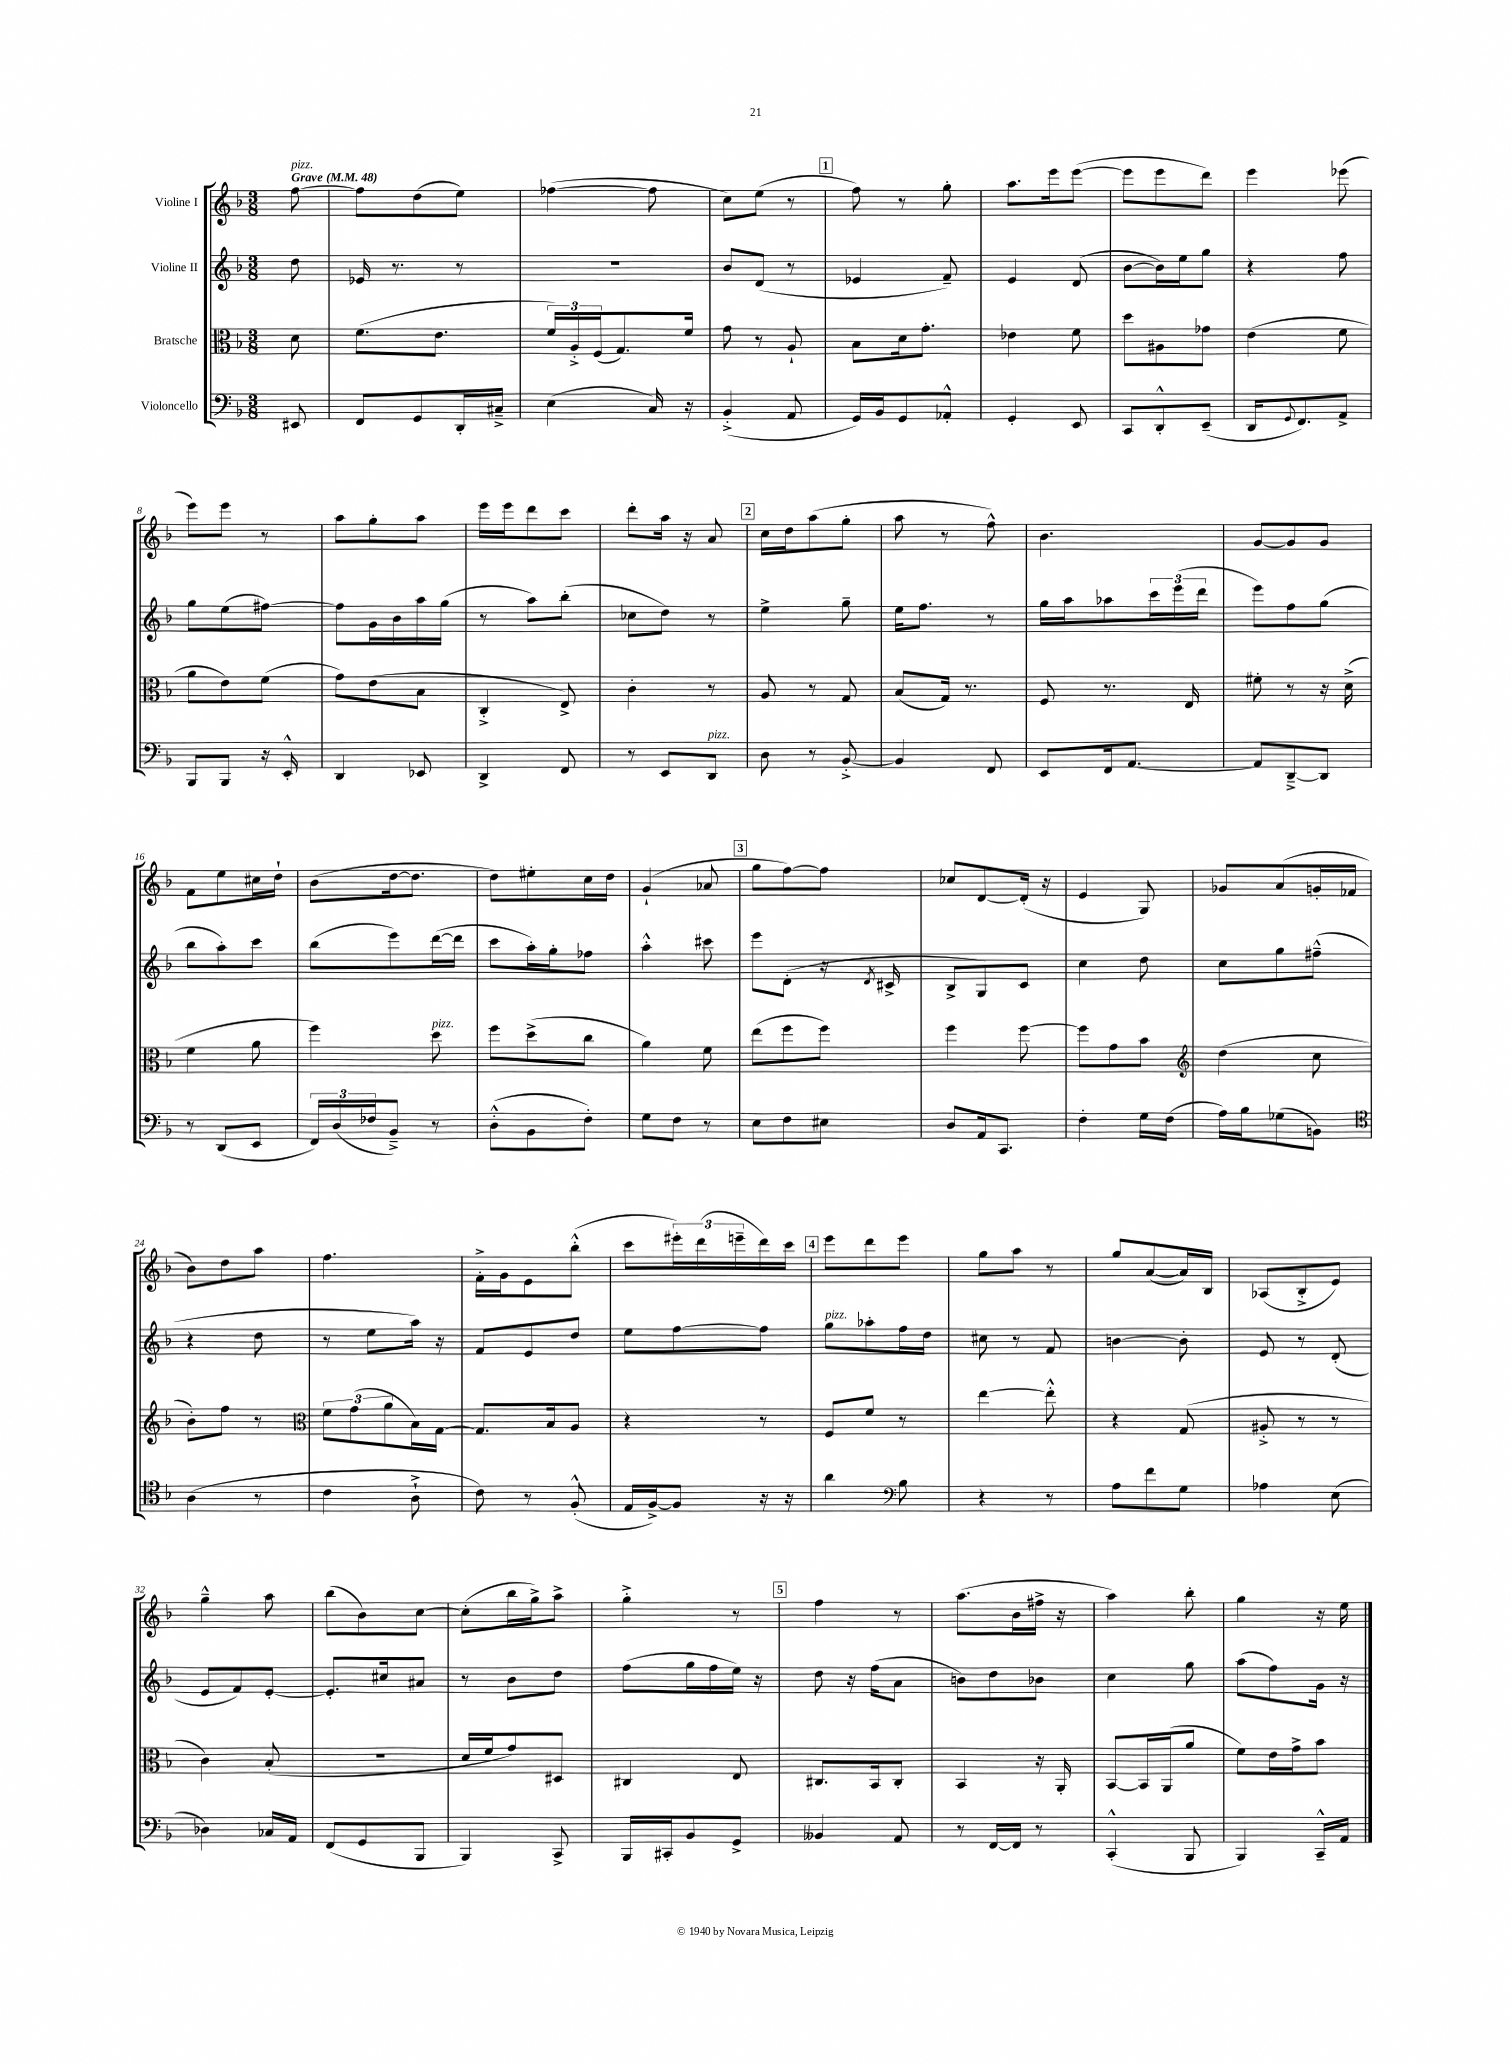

**kern	**kern	**kern	**kern
*staff4	*staff3	*staff2	*staff1
*clefF4	*clefC3	*clefG2	*clefG2
*k[b-]	*k[b-]	*k[b-]	*k[b-]
*M3/8	*M3/8	*M3/8	*M3/8
*MM48	*MM48	*MM48	*MM48
8EE#	8d	8dd	[8ff
=	=	=	=
8FF	(8.f	16e-	8ff]
.	.	8.r	.
8GG	.	.	(8dd
.	8.e	.	.
16DD'	.	8r	8ee)
16C#~^	.	.	.
=	=	=	=
(4E	24f)	4.r	([4ff-
.	24A'^	.	.
.	(24F	.	.
.	8.G)	.	.
16C)	.	.	8ff-]
16r	16f	.	.
=	=	=	=
(4BB-'^	8g	8b-	8cc)
.	8r	(8d	(8ee
8AA	8A`	8r	8r
=	=	=	=
16GG)	8B-	4e-	8ff)
16BB-	.	.	.
8GG	16d	.	8r
.	8.g'	.	.
8AA-'^^	.	8f~)	8gg'
=	=	=	=
4GG'	4e-	4e	8.aa
.	.	.	16eee
8EE	8f	(8d	([8eee
=	=	=	=
8CC	8dd	[8b-	8eee]
8DD'^^	8A#	16b-])	8eee
.	.	16ee	.
(8EE~	8g-	8gg	8ddd)
=	=	=	=
16DD	(4e	4r	4eee
8qqGG	.	.	.
8.FF)	.	.	.
8AA^	8f	8ff	(8eee-
=	=	=	=
8BBB-	8a	8gg	8eee)
8BBB-	8e)	(8ee	8eee
16r	(8f	[8ff#)	8r
16EE'^^	.	.	.
=	=	=	=
4DD	8g)	8ff#]	8aa
.	(8e	16g	8gg'
.	.	16b-	.
8EE-	8B-	16aa	8aa
.	.	(16gg	.
=	=	=	=
4DD^	4C'^	8r	16eee
.	.	.	16eee
.	.	8aa)	8ddd
8FF	8E^)	(8bb-'	8ccc
=	=	=	=
8r	4c'	8cc-	8ddd'
8EE	.	8dd)	16aa
.	.	.	16r
8DD	8r	8r	8a
=	=	=	=
8D	8A	4ee^	16cc
.	.	.	16dd
8r	8r	.	(8aa
[8BB-'^	8G	8gg~	8gg'
=	=	=	=
4BB-]	(8B-	16ee	8aa
.	.	8.ff	.
.	16G)	.	8r
.	8.r	.	.
8FF	.	8r	8ff^^)
=	=	=	=
8EE	8F	16gg	4.b-
.	.	16aa	.
16FF	8.r	8aa-	.
[8.AA	.	.	.
.	.	24ccc	.
.	.	(24eee	.
.	16E	.	.
.	.	24ddd	.
=	=	=	=
8AA]	8f#'	8eee)	[8g
[8DD~^	8r	8ff	8g]
8DD]	16r	(8gg	8g
.	(16d^	.	.
=	=	=	=
8r	4f	8bb-	8f
(8DD	.	8aa')	8ee
8EE	8a	8ccc	16cc#
.	.	.	16dd`
=	=	=	=
24FF)	4ff)	(8bb-	(8b-
(24D	.	.	.
24F-	.	.	.
8BB-~^)	.	8eee)	[16dd
.	.	.	8.dd]
8r	8dd	([16ddd	.
.	.	16ddd]	.
=	=	=	=
(8D'^^	8ff	8ccc	8dd)
8BB-	(8dd^	16aa')	8ee#'
.	.	16gg'	.
8F')	8cc	8ff-	16cc
.	.	.	16dd
=	=	=	=
8G	4a)	4aa'^^	(4g`
8F	.	.	.
8r	8f	8ccc#	8a-
=	=	=	=
8E	(8ee	8eee	8gg
8F	8ff	(8d'	[8ff)
8E#	8ff)	16r	8ff]
.	.	8qd	.
.	.	16c#^	.
=	=	=	=
8D	4ff	8B-^	8cc-
16AA	.	8G)	[8d
8.CC	.	.	.
.	[8ff	8c	(16d']
.	.	.	16r
=	=	=	=
4F'	8ff]	4cc	4e
.	8g	.	.
16G	8b-	8dd	8G)
(16F	.	.	.
=	=	=	=
*	*clefG2	*	*
16A)	(4dd	8cc	8g-
16B-	.	.	.
(8G-	.	8gg	(8a
8BB)	8cc	(8ff#~^^	16g'
.	.	.	16f-
=	=	=	=
*clefC4	*	*	*
(4A	8b-')	4r	8b-)
.	8ff	.	8dd
8r	8r	8dd	8aa
=	=	=	=
*	*clefC3	*	*
4c	12f	8r	4.ff
.	(12g	.	.
.	.	8ee	.
.	12a	.	.
8A`^	16B-)	16aa)	.
.	[16G	16r	.
=	=	=	=
8c)	8.G]	8f	16f'^
.	.	.	16g
8r	.	8e	8e
.	16B-	.	.
(8F'^^	8A	8dd	(8bb-'^^
=	=	=	=
16E	4r	8ee	8ccc
[16F^)	.	.	.
8F]	.	[8ff	24eee#')
.	.	.	(24ddd
.	.	.	24eee~
16r	8r	8ff]	16ddd)
16r	.	.	16ccc
=	=	=	=
4a	8F	8gg	8eee
.	8f	8aa-'	8ddd
*clefF4	*	*	*
8B-	8r	16ff	8eee
.	.	16dd	.
=	=	=	=
4r	[4ee	8cc#	8gg
.	.	8r	8aa
8r	8ee'^^]	8f	8r
=	=	=	=
8A	4r	[4b	8gg
8f	.	.	([8a
8G	(8G	8b']	16a])
.	.	.	16B-
=	=	=	=
4A-	8A#'^	8e	(8A-
.	8r	8r	8B-'^
(8E	8r	(8d'	8e)
=	=	=	=
4D-)	4c)	8e	4gg~^^
.	.	8f)	.
16C-	(8B-'	[8e'	8aa
16AA	.	.	.
=	=	=	=
(8FF	4.r	8.e']	(8bb-
8GG	.	.	8b-)
.	.	16cc#	.
8BBB-	.	8a#	[8cc
=	=	=	=
4BBB-)	16d	8r	(8cc']
.	16f	.	.
.	8g)	8b-	16bb-
.	.	.	16gg^)
8CC^	8D#	8dd	8aa^
=	=	=	=
16BBB-	4C#	(8ff	4gg'^
16CC#'	.	.	.
8BB-	.	16gg	.
.	.	16ff	.
8GG^	8E	16ee)	8r
.	.	16r	.
=	=	=	=
4BB--	8.C#	8dd	4ff
.	.	16r	.
.	16BB-	(16ff	.
8AA	8C#'	8a	8r
=	=	=	=
8r	4BB-	8b)	(8.aa
[16FF	.	8dd	.
16FF]	.	.	16b-
8r	16r	8b-	16ff#^
.	16AA'	.	16r
=	=	=	=
(4CC'^^	[8BB-	4cc	4aa)
.	16BB-]	.	.
.	(16AA	.	.
8BBB-	8a	8gg	8bb-'
=	=	=	=
4BBB-)	8f)	(8aa	4gg
.	16e	8ff)	.
.	16g^	.	.
16CC~^^	8b-	16g	16r
16AA	.	16r	16ee
==	==	==	==
*-	*-	*-	*-
